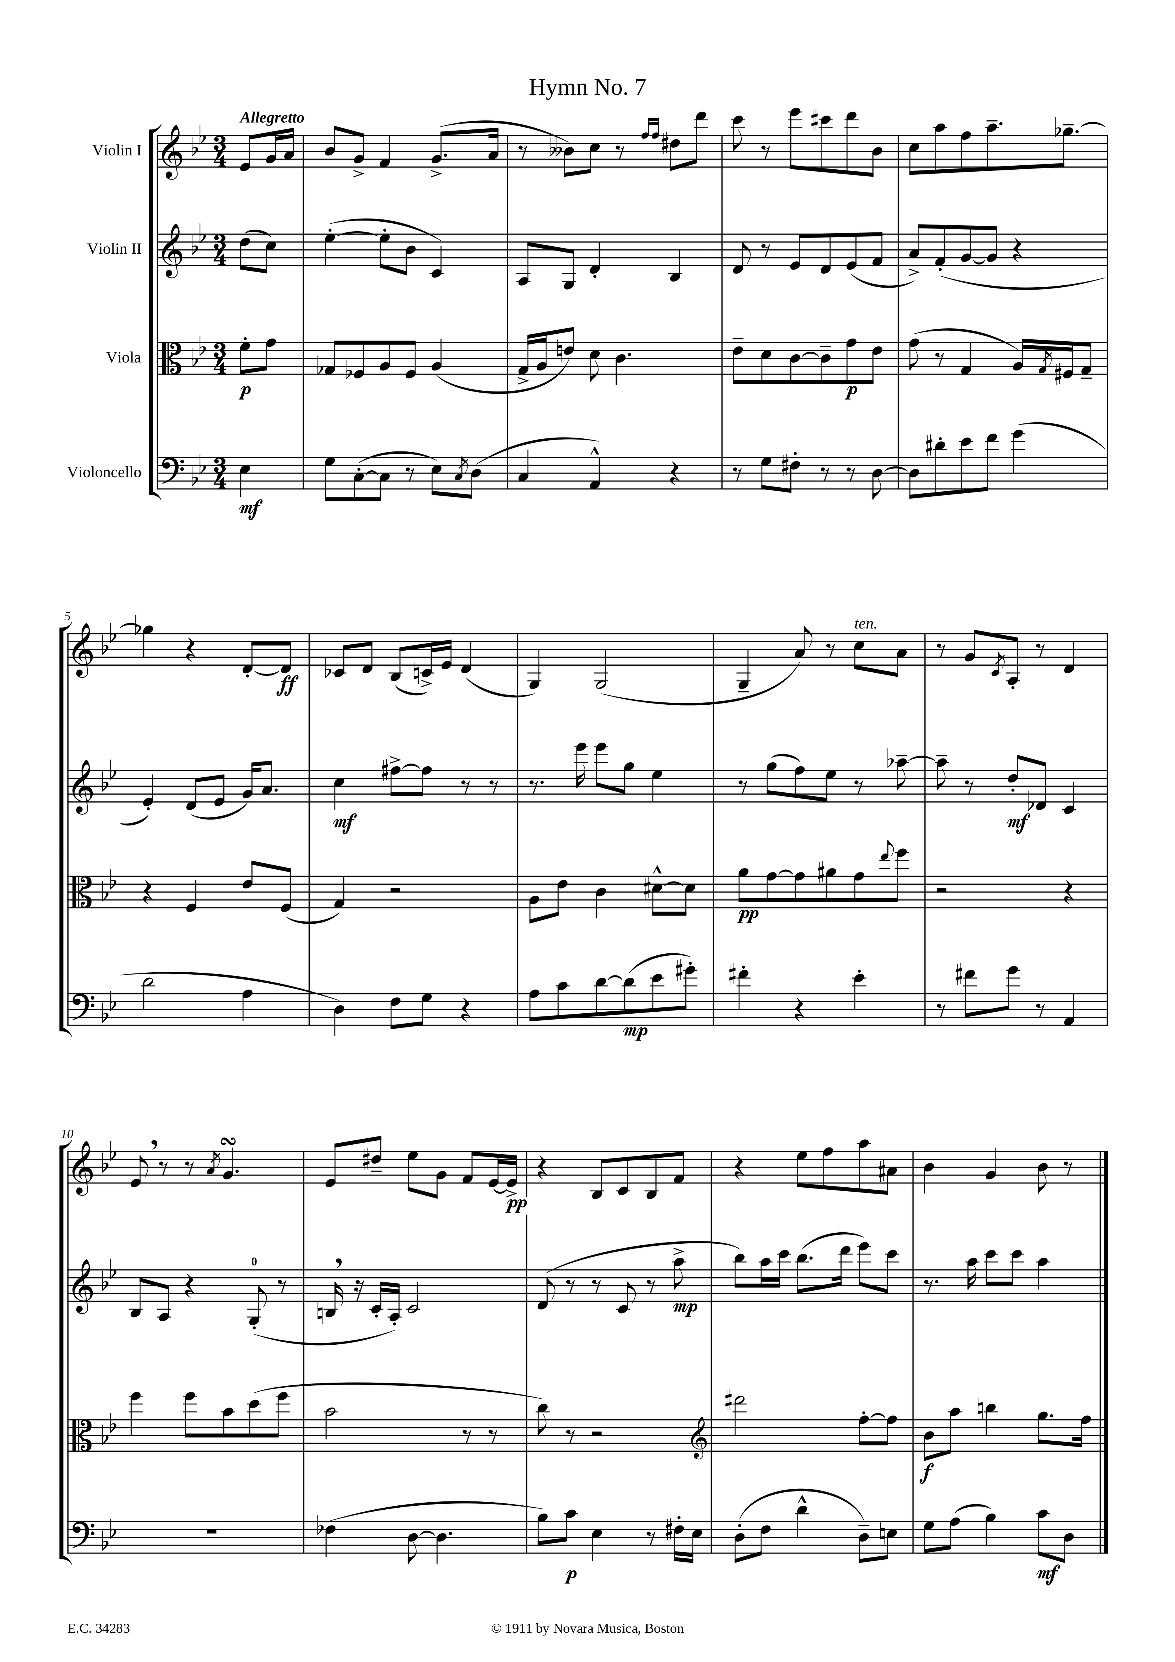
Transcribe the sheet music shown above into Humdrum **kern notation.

**kern	**kern	**kern	**kern
*staff4	*staff3	*staff2	*staff1
*clefF4	*clefC3	*clefG2	*clefG2
*k[b-e-]	*k[b-e-]	*k[b-e-]	*k[b-e-]
*M3/4	*M3/4	*M3/4	*M3/4
4E-	8f'	(8dd	8e-
.	8g	8cc)	16g
.	.	.	16a
=	=	=	=
8G	8G-	([4ee-'	8b-
([8C'	8F-	.	8g^
8C]	8A	8ee-']	4f
8r	8F-	8b-	.
8E-)	(4A	4c)	(8.g^
8qC	.	.	.
(8D	.	.	.
.	.	.	16a
=	=	=	=
4C	16G^	8A	8r
.	16A	.	.
.	8e)	8G	8b--)
4AA^^)	8d	4d'	8cc
.	4.c	.	8r
.	.	.	16qqff
.	.	.	16qqff
4r	.	4B-	8dd#
.	.	.	8ddd
=	=	=	=
8r	8e-~	8d	8ccc
8G	8d	8r	8r
8F#'	[8c	8e-	8eee-
8r	8c~]	8d	8ccc#
8r	8g	(8e-	8ddd
[8D	8e-	8f	8b-
=	=	=	=
8D]	(8g	8a^)	8cc
8d#'	8r	(8f'	8aa
8e-	4G	[8g	8ff
8f	.	8g]	8.aa~
(4g	16A)	4r	.
.	8qG	.	.
.	16F#	.	[8.gg-~
.	8G~	.	.
=	=	=	=
2d	4r	4e-')	4gg-]
.	4F	(8d	4r
.	.	8e-	.
4A	8e-	16g)	[8d'
.	.	8.a	.
.	(8F	.	8d]
=	=	=	=
4D)	4G)	4cc	8c-
.	.	.	8d
8F	2r	[8ff#^	(8B-
8G	.	8ff#]	16c^)
.	.	.	16e-
4r	.	8r	(4d
.	.	8r	.
=	=	=	=
8A	8A	8.r	4G)
8c	8e-	.	.
.	.	16eee-	.
[8d	4c	8eee-	(2G
(8d]	.	8gg	.
8e-	[8d#^^	4ee-	.
8g#')	8d#]	.	.
=	=	=	=
4f#'	8a	8r	4G~
.	[8g	(8gg	.
4r	8g]	8ff)	8a)
.	8a#	8ee-	8r
4e-'	8g	8r	8cc
.	8qqee-	.	.
.	8ff	[8aa-~	8a
=	=	=	=
8r	2r	8aa-~]	8r
8f#	.	8r	8g
.	.	.	8qc
8g	.	8dd'	8A'
8r	.	8d-	8r
4AA	4r	4c	4d
=	=	=	=
2.r	4ff	8B-	8e-
.	.	8A	8r
.	8ff	4r	8r
.	.	.	8qa
.	8b-	.	4.g
.	(8dd	(8G'	.
.	8ff	8r	.
=	=	=	=
(4F-	2b-	16B	8e-
.	.	16r	.
.	.	16c'	8dd#~
.	.	16A')	.
[8D	.	2c	8ee-
4.D]	.	.	8g
.	8r	.	8f
.	8r	.	[16e-
.	.	.	16e-^]
=	=	=	=
8B-)	8cc)	(8d	4r
8c	8r	8r	.
4E-	2r	8r	8B-
.	.	8c	8c
8r	.	8r	8B-
16F#'	.	8aa^	8f
16E-	.	.	.
=	=	=	=
*	*clefG2	*	*
(8D'	2ddd#	8bb-)	4r
8F	.	16aa	.
.	.	16ccc	.
4d^^	.	(8.bb-	8ee-
.	.	.	8ff
.	.	16ddd	.
8D~)	[8ff'	8eee-)	8aa
8E	8ff]	8ccc	8a#
=	=	=	=
8G	8b-	8.r	4b-
(8A	8aa	.	.
.	.	16aa	.
4B-)	4bb	8ccc	4g
.	.	8ccc	.
8c	8.gg	4aa	8b-
8D	.	.	8r
.	16ff	.	.
==	==	==	==
*-	*-	*-	*-
